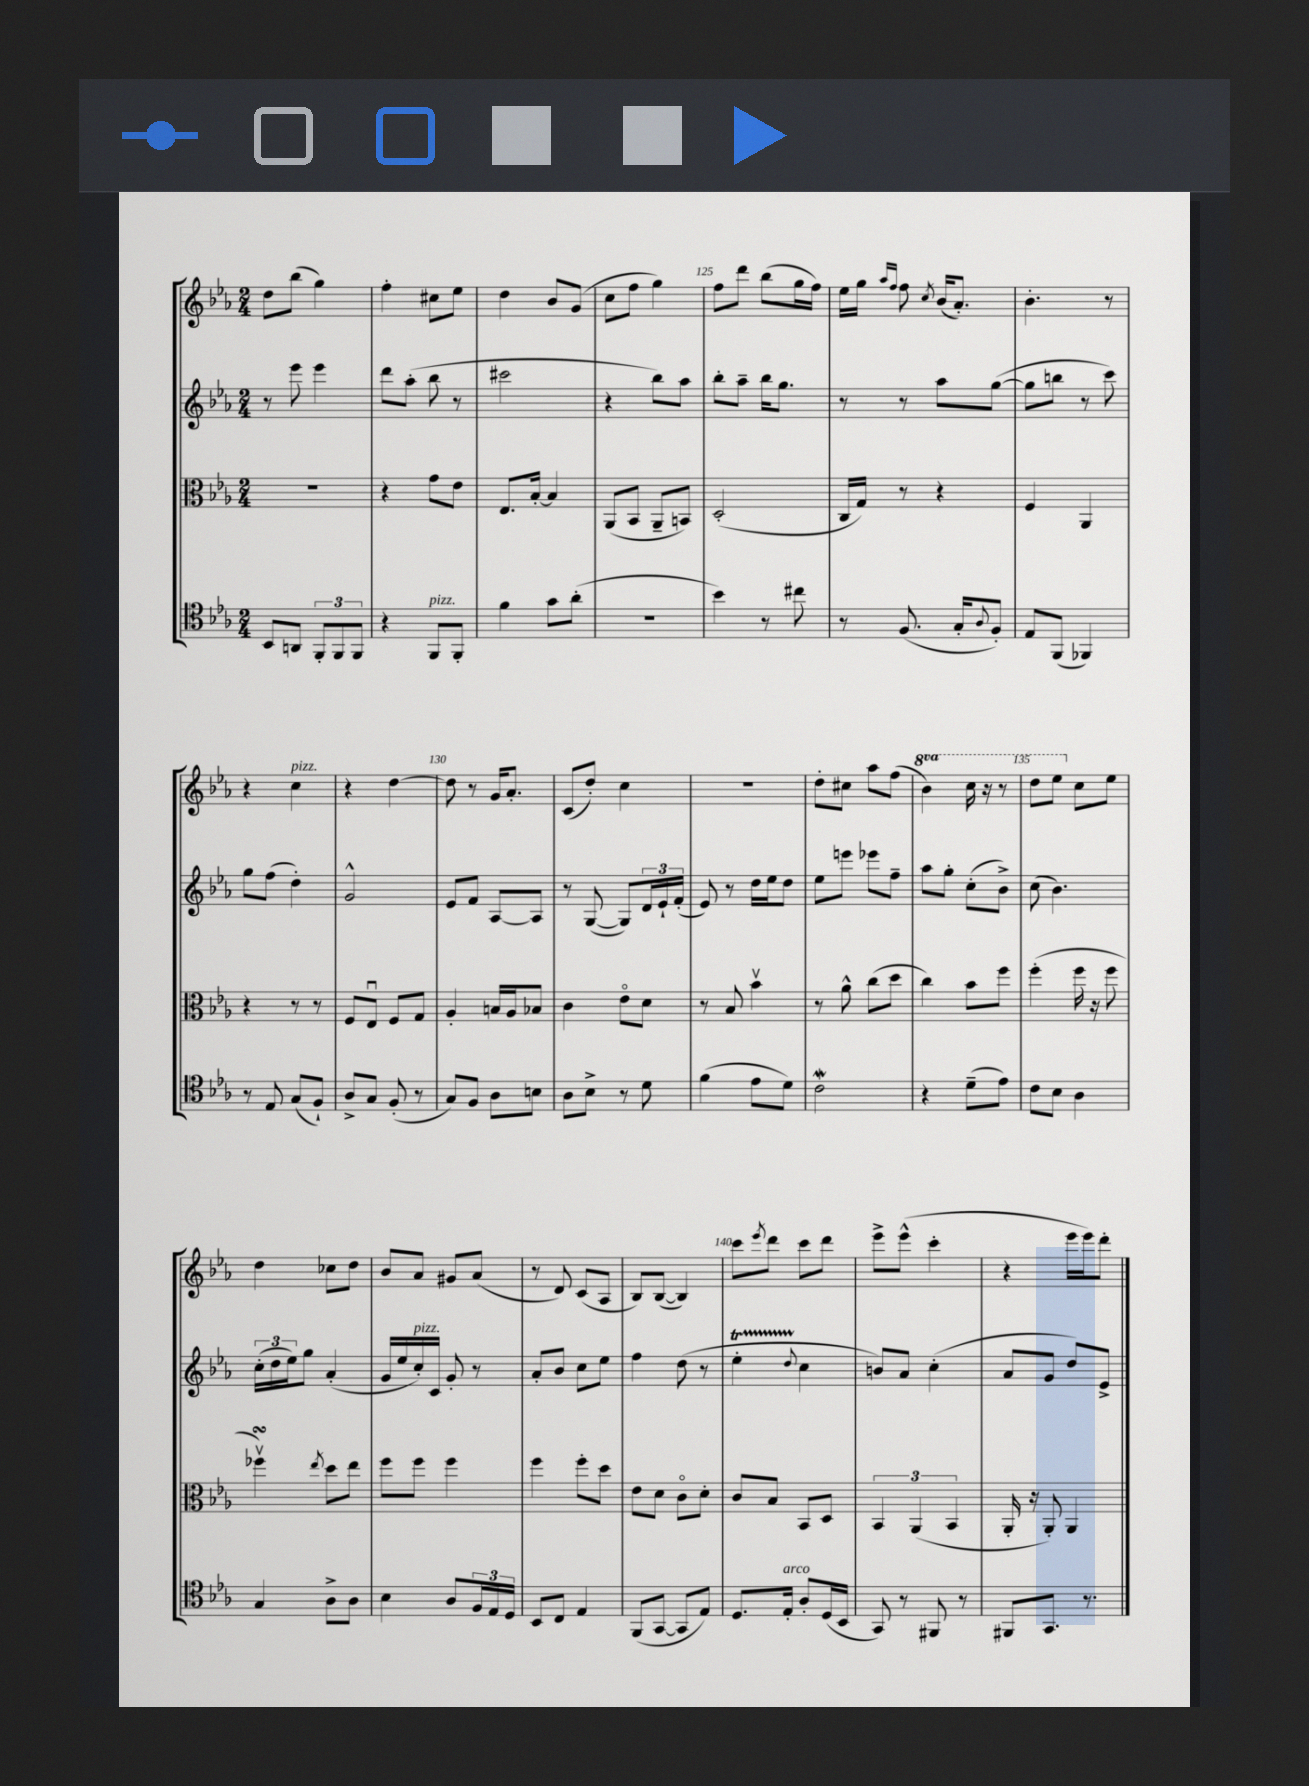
<<
\new StaffGroup <<
\new Staff = "s0" {
    \clef treble \key ees \major \numericTimeSignature \time 2/4 \set Staff.ottavationMarkups = #ottavation-simple-ordinals
    d''8 bes''8( g''4) |
    f''4-. cis''8 ees''8 |
    d''4 bes'8 g'8( |
    c''8 f''8 g''4) |
    f''8 d'''8 bes''8( g''16 f''16) |
    ees''16 g''16 \grace { aes''16 f''16 } f''8 \acciaccatura { c''8 } bes'16( aes'8.-.) |
    bes'4.-. r8 |
    r4 c''4^\markup { \italic "pizz." } |
    r4 d''4~ |
    d''8 r8 g'16 aes'8.-. |
    c'8( d''8-.) c''4 |
    R2 |
    d''8-. cis''8 aes''8 f''8( |
    \ottava #1 bes''4) c'''16 r16 r8 |
    d'''8 ees'''8 \ottava #0 c''8 ees''8 |
    d''4 ces''8 d''8 |
    bes'8 aes'8 gis'8 aes'8( |
    r8 d'8) c'8( aes8 |
    bes8) bes8~( bes4) |
    c'''8 \acciaccatura { ees'''8 } d'''8 c'''8 d'''8 |
    ees'''8-> ees'''8-^( c'''4-. |
    r4 ees'''16 ees'''16) d'''8-. \bar "|." |
}
\new Staff = "s1" {
    \clef treble \key ees \major \numericTimeSignature \time 2/4
    r8 ees'''8 ees'''4 |
    d'''8 aes''8-.( bes''8 r8 |
    cis'''2 |
    r4 bes''8) aes''8 |
    bes''8-. aes''8-- bes''16 g''8. |
    r8 r8 aes''8 g''8~( |
    g''8 b''8 r8 c'''8) |
    g''8 f''8( d''4-.) |
    g'2-^ |
    ees'8 f'8 aes8~ aes8 |
    r8 g8~( g8) \tuplet 3/2 { d'16 ees'16-! f'16-.( } |
    ees'8) r8 d''16 ees''16 d''8 |
    ees''8 e'''8 ees'''8 f''8-- |
    aes''8 g''8-. c''8-.( bes'8->) |
    c''8( bes'4.) |
    \tuplet 3/2 { c''16-.( d''16 ees''16) } g''8 aes'4-.( |
    g'16 ees''16 c''16-.^\markup { \italic "pizz." }) c'16 g'8-. r8 |
    aes'8-. bes'8 c''8 ees''8 |
    f''4 d''8( r8 |
    ees''4-.\startTrillSpan \appoggiatura { d''8 } c''4\stopTrillSpan |
    b'8) aes'8 c''4-.( |
    aes'8 g'8 d''8) ees'8-> \bar "|." |
}
\new Staff = "s2" {
    \clef alto \key ees \major \numericTimeSignature \time 2/4
    R2 |
    r4 g'8 ees'8 |
    ees8. bes16~-. bes4 |
    aes,8( bes,8 aes,8-- b,8) |
    d2-.( |
    c16 g16) r8 r4 |
    f4 aes,4 |
    r4 r8 r8 |
    f8 ees8\downbow f8 g8 |
    aes4-. b16 aes16 bes8 |
    c'4 ees'8\flageolet d'8 |
    r8 bes8 bes'4\upbow |
    r8 aes'8-^ c''8( d''8 |
    c''4) bes'8 f''8 |
    f''4-.( f''16 r16 f''8 |
    fes''4\upbow\turn) \acciaccatura { ees''8 } d''8 ees''8 |
    f''8 f''8 f''4 |
    f''4 f''8-. d''8 |
    ees'8 d'8 c'8\flageolet d'8-. |
    c'8 bes8 bes,8 d8 |
    \tuplet 3/2 { bes,4 aes,4( bes,4 } |
    aes,16-. r16 aes,8-.) aes,4 \bar "|." |
}
\new Staff = "s3" {
    \clef tenor \key ees \major \numericTimeSignature \time 2/4
    bes,8 a,8 \tuplet 3/2 { f,8-. f,8 f,8 } |
    r4 f,8^\markup { \italic "pizz." } f,8-. |
    f'4 g'8 aes'8-.( |
    r2 |
    bes'4) r8 cis''8 |
    r8 f8.( g16-. \appoggiatura { aes8 } f8-.) |
    ees8 f,8( fes,4) |
    r8 ees8 g8( f8-!) |
    aes8-> g8 f8-.( r8 |
    g8) f8 aes8 b8 |
    aes8 bes8-> r8 d'8 |
    f'4( ees'8 d'8) |
    c'2\mordent |
    r4 d'8--( ees'8) |
    c'8 bes8 aes4 |
    g4 aes8-> aes8 |
    bes4 aes8 \tuplet 3/2 { f16 ees16 d16 } |
    bes,8 c8 ees4 |
    f,8( g,8~ g,8 ees8) |
    d8. ees16-.^\markup { \italic "arco" } aes8-. d16( bes,16 |
    g,8) r8 fis,8 r8 |
    fis,8 g,8. r8. \bar "|." |
}
>>
>>
\layout { \context { \Score currentBarNumber = #121 \override BarNumber.break-visibility = ##(#f #t #t) barNumberVisibility = #(every-nth-bar-number-visible 5) } }
